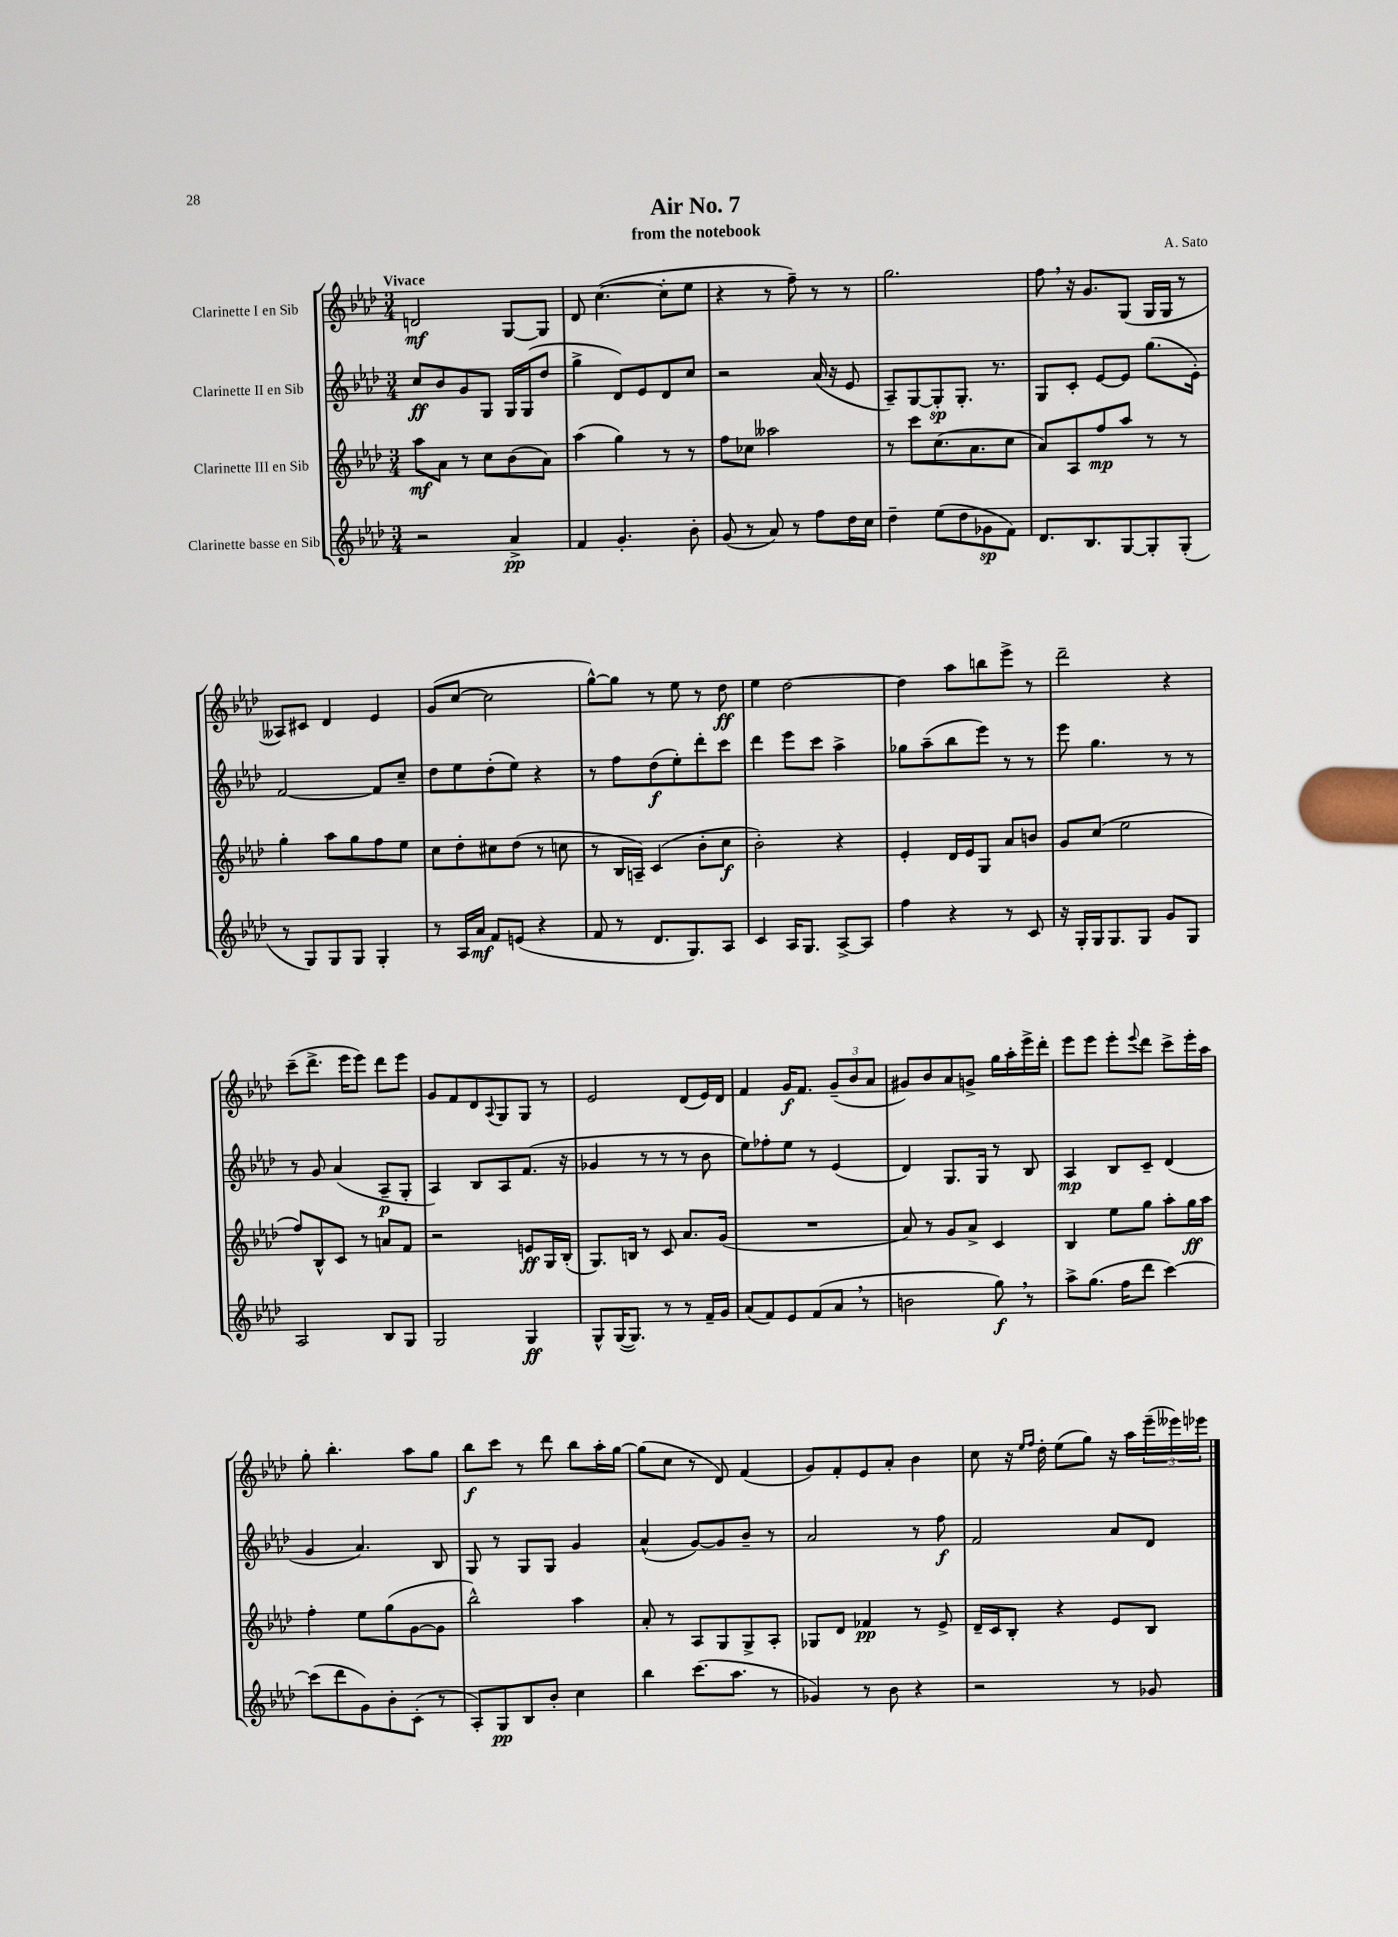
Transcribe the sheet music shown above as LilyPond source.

\header { title = "Air No. 7" composer = "A. Sato" subtitle = "from the notebook" }
<<
\new StaffGroup <<
\new Staff = "s0" \with { instrumentName = "Clarinette I en Sib" } {
    \clef treble \key aes \major \numericTimeSignature \time 3/4 \tempo "Vivace"
    d'2\mf g8~ g8 |
    des'8 c''4.~( c''8-. ees''8 |
    r4 r8 f''8--) r8 r8 |
    g''2. |
    f''8 \breathe r16 g'8. g8( g16 g16 r8 |
    aeses8) cis'8 des'4 ees'4 |
    g'8( c''8~ c''2 |
    g''8~-^) g''8 r8 ees''8 r8 des''8\ff |
    ees''4 des''2~ |
    des''4 aes''8 b''8 ees'''8-> r8 |
    des'''2-- r4 |
    c'''8--( des'''8.-> ees'''16 ees'''8) des'''8 ees'''8 |
    g'8 f'8 des'8 \appoggiatura { aes8 } g8 g8 r8 |
    ees'2 des'8( ees'16) des'16 |
    f'4 g'16\f f'8. \tuplet 3/2 { g'8--( bes'8 aes'8 } |
    gis'8) bes'8 aes'8 g'8-> g''16 aes''16-. ees'''16-> des'''16-. |
    ees'''8 ees'''8 ees'''8-. \appoggiatura { ees'''8 } des'''8 c'''8-> ees'''16-. aes''16 |
    g''8-. bes''4.-. aes''8 g''8 |
    bes''8\f c'''8 r8 des'''8 bes''8 aes''16-. g''16~ |
    g''8( c''8 r8 des'8) f'4( |
    g'8) f'8-. ees'8 aes'8-. bes'4 |
    c''8 r16 \grace { ees''16 f''16 } des''16-. ees''8( g''8) r16 aes''16 \tuplet 3/2 { ees'''16--( eeses'''16) ees'''16 } \bar "|." |
}
\new Staff = "s1" \with { instrumentName = "Clarinette II en Sib" } {
    \clef treble \key aes \major \numericTimeSignature \time 3/4
    c''8\ff bes'8 g'8 g8 g16 g16( des''8 |
    g''4-> des'8) ees'8 des'8 c''8 |
    r2 aes'16( r16 ees'8 |
    aes8--) g8~ g8-.\sp g8.-. r8. |
    g8 c'8-. ees'8~ ees'8 g''8.( ees'16-.) |
    f'2~ f'8 c''8-- |
    des''8 ees''8 des''8-.( ees''8) r4 |
    r8 f''8 des''8\f( ees''8-.) des'''8-. c'''8 |
    des'''4 ees'''8 c'''8 aes''4-> |
    ges''8 aes''8--( bes''8 ees'''8) r8 r8 |
    ees'''8 g''4. r8 r8 |
    r8 g'8 aes'4( aes8--\p g8-. |
    aes4) bes8 aes8 f'8.( r16 |
    ges'4 r8 r8 r8 bes'8 |
    ees''8) fes''8-. ees''8 r8 ees'4( |
    des'4) g8. g16 r8 bes8 |
    aes4\mp bes8 c'8-- des'4( |
    g'4 aes'4.) bes8 |
    g8 r8 g8 g8 g'4 |
    aes'4-^( g'8~) g'8 bes'8-- r8 |
    aes'2 r8 f''8\f |
    f'2 aes'8 des'8 \bar "|." |
}
\new Staff = "s2" \with { instrumentName = "Clarinette III en Sib" } {
    \clef treble \key aes \major \numericTimeSignature \time 3/4
    aes''8\mf aes'8 r8 c''8 bes'8( aes'8) |
    aes''4( g''4) r8 r8 |
    f''8 ces''8 aeses''2 |
    r8 c'''8 c''8.( aes'8. c''8 |
    aes'8) aes8 f''8\mp aes''8 r8 r8 |
    g''4-. aes''8 g''8 f''8 ees''8 |
    c''8 des''8-. cis''8 des''8( r8 c''8 |
    r8 bes16 a16--) c'4( bes'8-. c''8\f |
    bes'2-.) r4 |
    ees'4-. des'16 ees'16 g8 aes'8 b'8 |
    g'8 c''8( ees''2 |
    f''8) bes8-^ c'8 r8 a'8 f'8 |
    r2 e'8\ff g16 bes16-.( |
    g8.) b16 r8 c'8 aes'8. g'16( |
    R2. |
    aes'8) r8 g'8 aes'8-> c'4 |
    bes4 ees''8 g''8 aes''8-. g''16\ff aes''16 |
    f''4-. ees''8 g''8( g'8~ g'8 |
    bes''2-^) aes''4 |
    aes'8-. r8 aes8 g8 g8-> aes8-. |
    ges8 des'8 fes'4\pp r8 ees'8-> |
    des'16-- c'16 bes8-. r4 ees'8 bes8 \bar "|." |
}
\new Staff = "s3" \with { instrumentName = "Clarinette basse en Sib" } {
    \clef treble \key aes \major \numericTimeSignature \time 3/4
    r2 aes'4->\pp |
    f'4 g'4.-. bes'8-. |
    g'8( r8 aes'8) r8 f''8 des''16 c''16 |
    des''4-- ees''8( des''8 ges'8\sp f'8) |
    des'8. bes8. g8~ g8-. g8-.( |
    r8 g8) g8 g8 g4-. |
    r8 aes16 aes'16\mf f'8 e'8( r4 |
    f'8 r8 des'8. g8.) aes8 |
    c'4 aes16 g8. aes8~-> aes8 |
    f''4 r4 r8 c'8 |
    r16 g16-. g16 g8. g8 g'8 g8 |
    aes2 bes8 g8 |
    g2 g4\ff |
    g8-^ g16~( g8.) r8 r8 f'16-- g'16 |
    aes'8( f'8) ees'8 f'8( aes'8 \breathe r8 |
    b'2 g''8\f) \breathe r8 |
    aes''8-> g''8.( f''16 des'''8 c'''4~) |
    c'''8( des'''8 g'8) bes'8-. c'8-.( r8 |
    aes8-.) g8\pp bes8 bes'8-. c''4 |
    bes''4 c'''8.( aes''8. r8 |
    ges'4) r8 bes'8 r4 |
    r2 r8 ges'8 \bar "|." |
}
>>
>>
\layout { \context { \Score \remove "Bar_number_engraver" } }
